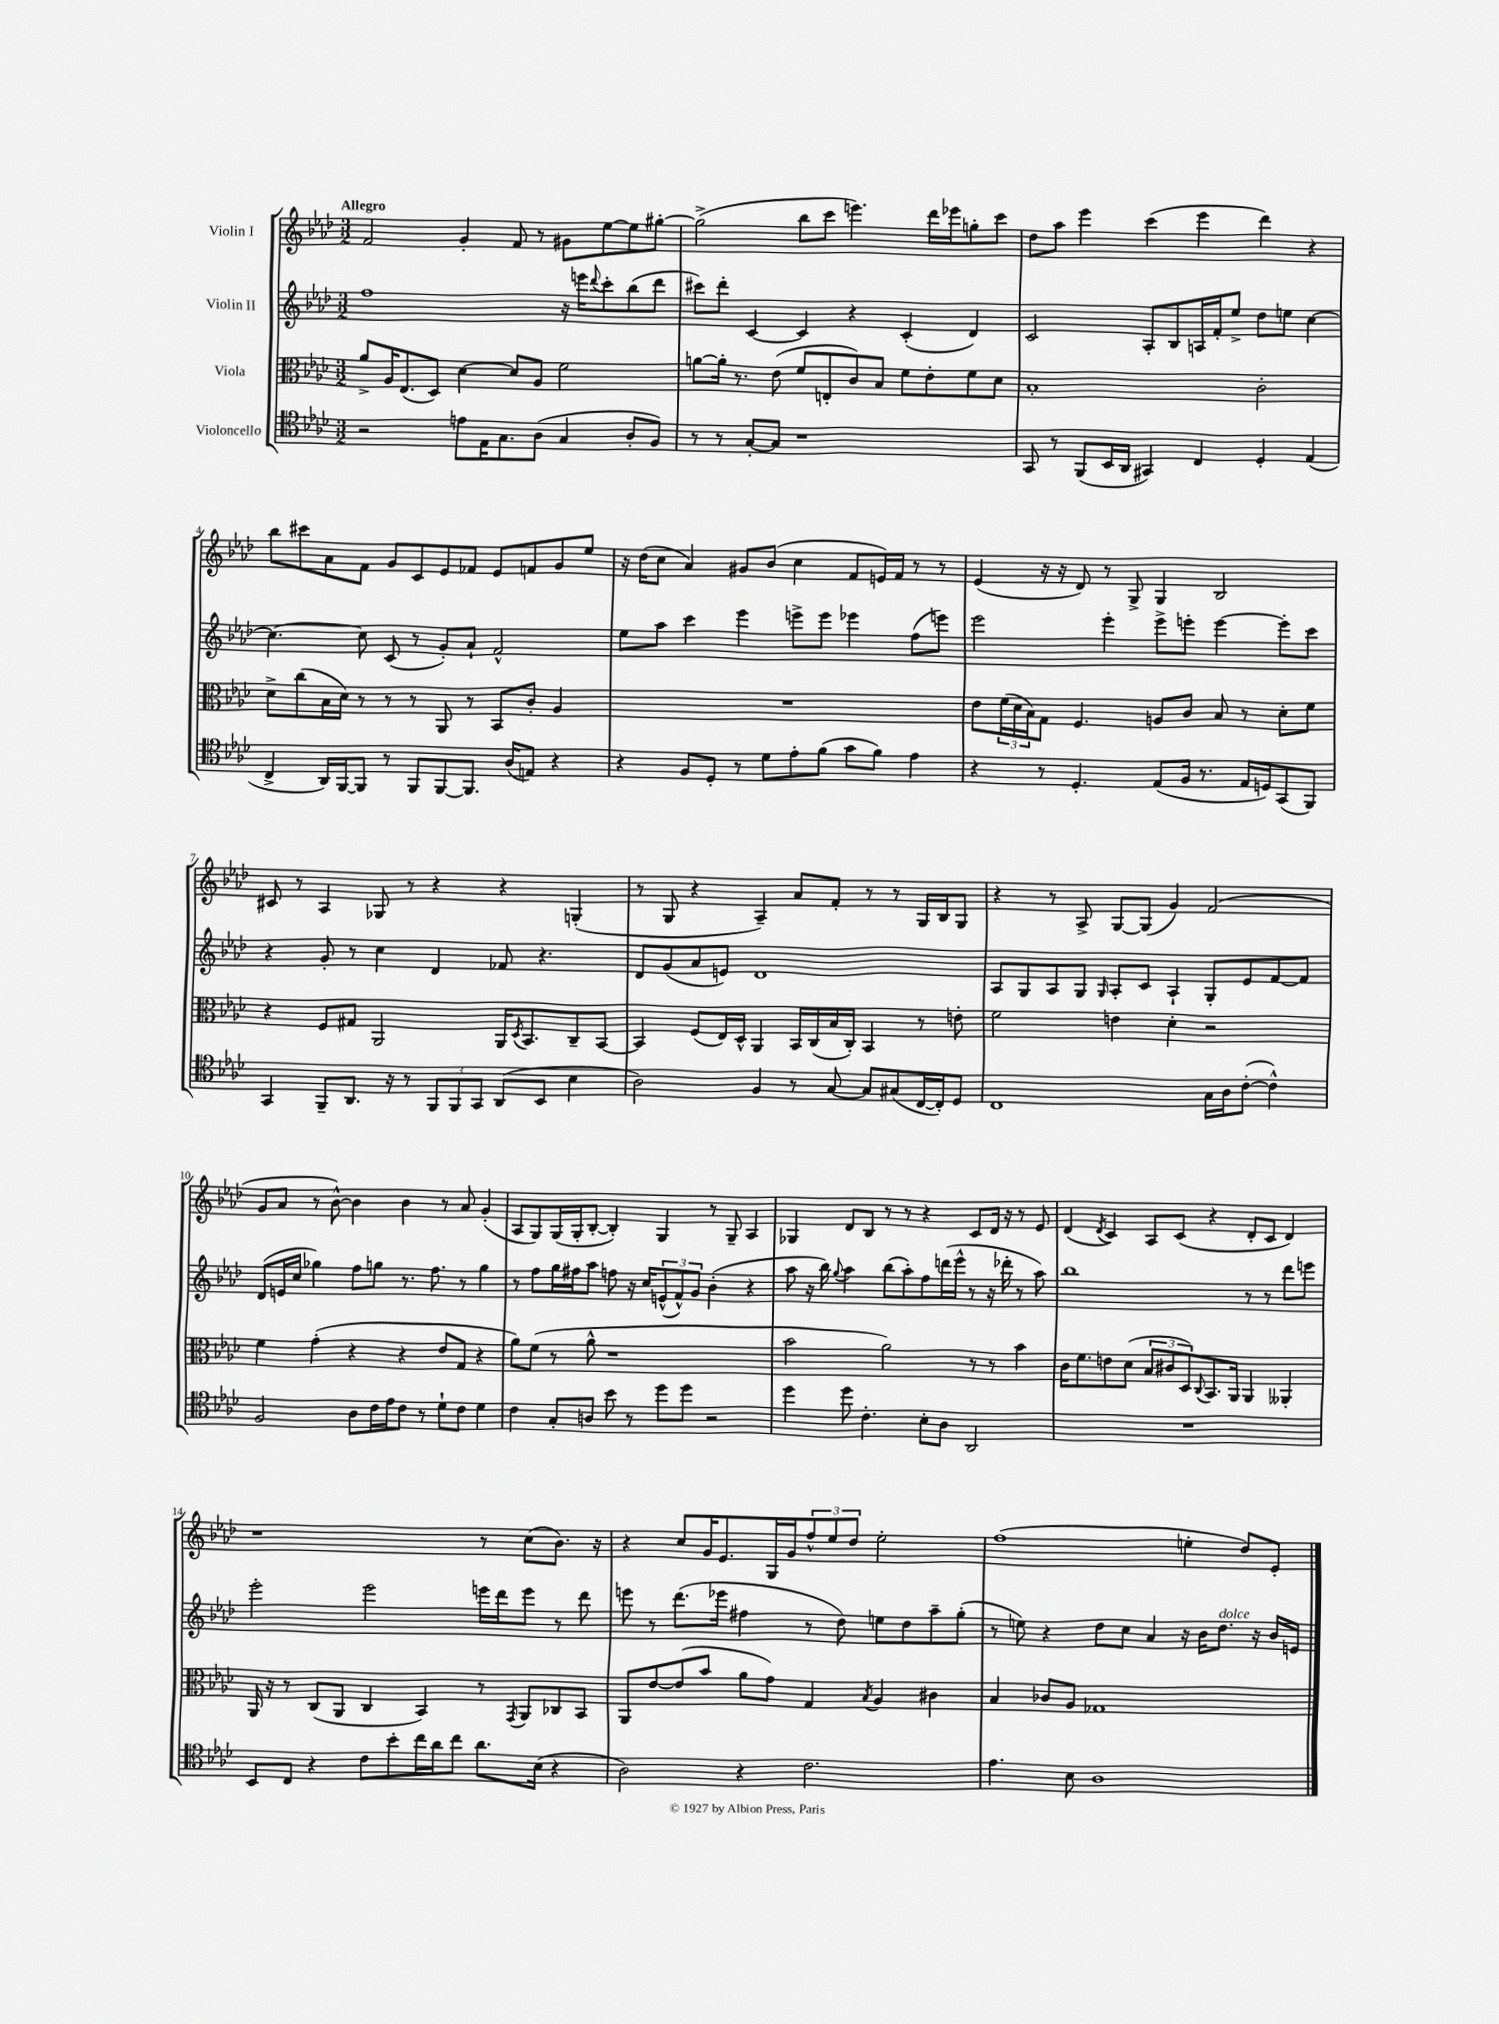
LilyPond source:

<<
\new StaffGroup <<
\new Staff = "s0" \with { instrumentName = "Violin I" } {
    \clef treble \key aes \major \numericTimeSignature \time 3/2 \tempo "Allegro"
    f'2 g'4-. f'8 r8 gis'8 ees''8~ ees''8 gis''8~-. |
    gis''2->( bes''8 c'''8 e'''4.) des'''16 ees'''16 g''8-. c'''8 |
    des''8 aes''8 ees'''4 c'''4( ees'''4 des'''4) r4 |
    bes''8 cis'''8 aes'8 f'8 g'8 c'8 ees'8 fes'8 ees'8 f'8 g'8 ees''8 |
    r16 des''16( c''8 aes'4) gis'8 bes'8( c''4 f'8 e'16) f'16 r8 r8 |
    ees'4( r16 r16 des'8) r8 g8-> g4 bes2 |
    cis'8 r8 aes4 ges8 r8 r4 r4 g4-.( |
    r8 g8 r4 aes4--) aes'8 f'8-. r8 r8 g16 bes16 g8 |
    r4 r8 aes8-> g8~ g8( g'4) f'2( |
    g'8 aes'8 r8 bes'8~-^) bes'4 bes'4 r8 aes'8 g'4-.( |
    aes8 g8) g16( g16-. bes8~-. bes4-.) g4 r8 g8-- aes4 |
    ges4 des'8 bes8 r8 r8 r4 c'8 des'16 r16 r8 ees'8 |
    des'4( \acciaccatura { des'8 } c'4) aes8 c'8( r4 des'8-. c'8 des'4) |
    r1 r8 c''8( bes'8.) r16 |
    r4 c''8 g'16 ees'8. g16 g'16 \tuplet 3/2 { f''8-^ ees''8 des''8 } ees''2-. |
    f''1( e''4-. des''8) ees'8-. \bar "|." |
}
\new Staff = "s1" \with { instrumentName = "Violin II" } {
    \clef treble \key aes \major \numericTimeSignature \time 3/2
    f''1 r16 e'''16 \appoggiatura { des'''8 } c'''8-. bes''8( des'''8 |
    cis'''8) des'''8-. c'4~ c'4 r4 c'4-.( des'4) |
    c'2 aes8-. bes8 a16 f'16-. ees''8-> des''8 e''8 c''4~ |
    c''4.~ c''8 c'8( r8 g'8-.) aes'8-! f'2-^ |
    ees''8 aes''8 c'''4 ees'''4 e'''8-> e'''8 ees'''4 f''8( e'''8) |
    ees'''2 ees'''4-. ees'''8-> e'''8-. e'''4~ e'''8-. c'''8 |
    r4 g'8-. r8 c''4 des'4 fes'8 r4. |
    des'8 g'8( aes'8 e'8) des'1 |
    aes8 g8 aes8 g8 \grace { g16 } aes8-. c'8 aes4-! g8-. ees'8 f'8~ f'8 |
    des'8( e'16 c''16 ges''4) f''8 g''8 r8. f''8. r8 g''4 |
    r8 f''8 g''16 fis''16 aes''8 f''8 r16 c''16 \tuplet 3/2 { e'8-^( f'8-^) g'8 } bes'4-.( r4 |
    aes''8 r16 bes''16) \appoggiatura { g''8 } aes''4 bes''8( aes''8-.) f''8 d'''16( ees'''16-^ r8 r16 des'''16-. r8 aes''8) |
    bes''1 r8 r8 des'''8 e'''8 |
    ees'''2-. ees'''2 e'''16 des'''16 e'''8 r8 des'''8 |
    e'''8 r8 des'''8.( ees'''16 fis''4 r8 des''8) e''8 des''8 aes''8-- g''8-.( |
    r8 e''8) r4 des''8 c''8 aes'4 r16 bes'16 des''8.^\markup { \italic "dolce" } r16 bes'16 e'16 \bar "|." |
}
\new Staff = "s2" \with { instrumentName = "Viola" } {
    \clef alto \key aes \major \numericTimeSignature \time 3/2
    aes'8-> aes16 ees8.( des8) des'4~ des'8 aes8 f'2 |
    a'8~ a'16-. r8. ees'8( f'8 e8-. c'8) bes8 f'8 ees'8-. f'8 des'8 |
    bes1-. c'2-. |
    des'8-> c''8( bes16 des'16) r8 r8 r8 aes,8 r8 bes,8 c'8-. aes4 |
    R1. |
    ees'8 \tuplet 3/2 { f'16( des'16 bes16) } g8 f4. a8 c'8 bes8 r8 des'8-. f'8 |
    r4 f8 gis8 aes,2 aes,16 \acciaccatura { des8 } bes,8. c8-- bes,8~ |
    bes,4 f8( ees16) des16-^ aes,4 bes,16 c16( bes16 c16-.) bes,4 r8 e'8-. |
    f'2 e'4 des'4-. r2 |
    f'4 g'4-.( r4 r4 ees'8 g8 r4 |
    aes'8) f'8( r8 aes'8-^ r1 |
    bes'2 aes'2) r8 r8 bes'4 |
    c'16 f'8. e'8 des'8( \tuplet 3/2 { bes8 cis'8 des8) } \appoggiatura { c8 } bes,8. aes,16 aes,4 aeses,4-. |
    aes,16 r16 r8 c8( aes,8 c4 bes,4) r8 \acciaccatura { g,8 } aes,8 ces8 bes,8 |
    aes,8 ees'8~ ees'8( bes'8 aes'8 g'8) g4 \acciaccatura { bes8 } aes4 cis'4 |
    bes4 ces'8 aes8 ges1 \bar "|." |
}
\new Staff = "s3" \with { instrumentName = "Violoncello" } {
    \clef tenor \key aes \major \numericTimeSignature \time 3/2
    r2 e'8 ees16 g8. aes8( g4 aes8-. f8) |
    r8 r8 g8~-. g8 r1 |
    g,8 r8 f,8( bes,16 aes,16 gis,4) c4 des4-. ees4( |
    c4-> aes,16) f,16~ f,8 r8 f,8 f,8~ f,8. aes16( e8) r4 |
    r4 f8 des8-. r8 des'8 ees'8-. f'8( g'8 f'8) ees'4 |
    r4 r8 des4.-. ees8( f16 r8. ees16 d16) g,8( f,8) |
    g,4 f,8-- aes,8. r16 r8 \tuplet 3/2 { f,8 f,8 g,8 } aes,8( bes,8 bes4 |
    aes2) f4 r8 g8~ g8 gis8( c16~ c16-.) des8 |
    c1 g16 aes16 c'8~-.( c'4-^) |
    f2 aes8 c'16 ees'16 c'8 r8 des'8-! c'8 des'4 |
    c'4 g8-. a8 bes'8 r8 des''8 des''8 r2 |
    des''4 des''8 c'4.-. bes8-. aes8 aes,2 |
    R1. |
    bes,8 c8 r4 c'8 bes'8-. c''16 aes'16 c''8 aes'8. bes16( r4 |
    aes2) r4 c'2. |
    ees'4. bes8 aes1 \bar "|." |
}
>>
>>
